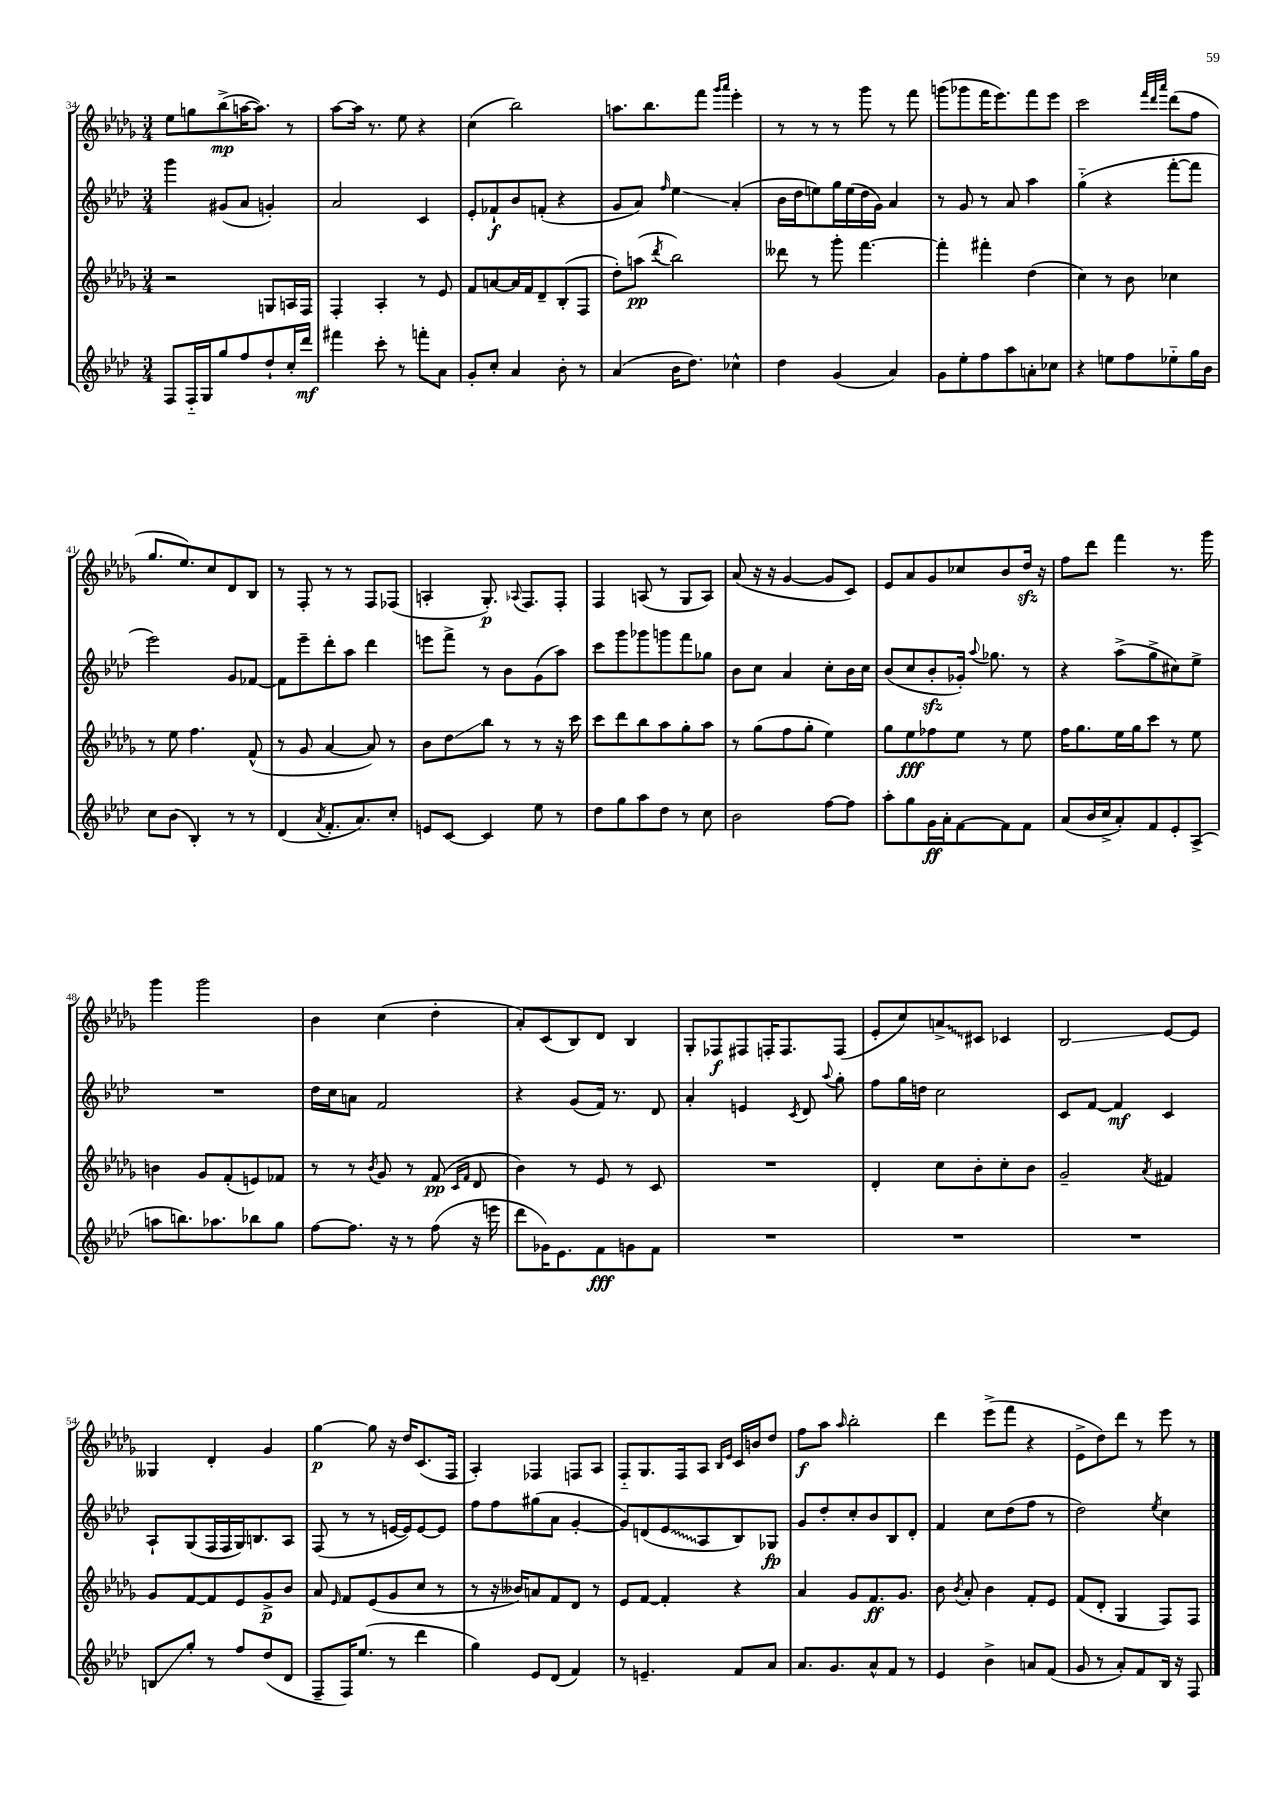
<<
\new StaffGroup <<
\new Staff = "s0" {
    \clef treble \key des \major \numericTimeSignature \time 3/4
    \autoBeamOff ees''8[ g''8 bes''8->\mp( a''16~ a''8.]) r8 |
    aes''8[~ aes''16] r8. ees''8 r4 |
    c''4( bes''2) |
    a''8.[ bes''8. f'''8] \grace { ges'''16[ aes'''16] } ees'''4-. |
    r8 r8 r8 ges'''8 r8 f'''8 |
    g'''8[( ges'''8 f'''16 ees'''8.) f'''8 ees'''8] |
    c'''2 \grace { f'''32[ des'''32 aes'''32] } des'''8[( f''8] |
    ges''8.[ ees''8.) c''8 des'8 bes8] |
    r8 f8-. r8 r8 f8[ fes8]( |
    a4-. ges8.-.\p) \appoggiatura { aes8 } f8.[ f8]-. |
    f4 a8( r8 ges8[ a8]) |
    aes'8( r16 r16 ges'4~ ges'8[ c'8]) |
    ees'8[ aes'8 ges'8 ces''8 bes'8 des''16]\sfz r16 |
    f''8[ des'''8] f'''4 r8. ges'''16 |
    ges'''4 ges'''2 |
    bes'4 c''4( des''4-. |
    aes'8[-.) c'8( bes8) des'8] bes4 |
    ges8[-. fes8\f fis8 f16-. f8. f8]( |
    ees'8[-. c''8) \once \override Glissando.style = #'zigzag a'8->\glissando cis'8] ces'4 |
    bes2\glissando ees'8[~ ees'8] |
    geses4 des'4-. ges'4 |
    ges''4~\p ges''8 r16 des''16[ c'8.( f16] |
    aes4-.) fes4 f8[ aes8] |
    f8[-_ ges8. f16 aes8] \grace { bes16[ ees'16] } c'16[ b'16 des''8] |
    f''8[\f aes''8] \grace { aes''16 } bes''2-. |
    des'''4 ees'''8[->( f'''8] r4 |
    ees'8[-> des''8) des'''8] r8 ees'''8 r8 \bar "|." |
}
\new Staff = "s1" {
    \clef treble \key aes \major \numericTimeSignature \time 3/4
    \autoBeamOff g'''4 gis'8[( aes'8] g'4-.) |
    aes'2 c'4 |
    ees'8[-. fes'8-!\f bes'8 f'8]-.( r4 |
    g'8[ aes'8]) \grace { f''16 } ees''4\glissando aes'4-.( |
    bes'16[ des''16 e''8) g''16 e''16( des''16 g'16]) aes'4 |
    r8 g'8 r8 aes'8 aes''4 |
    g''4-_( r4 f'''8[~-. f'''8] |
    ees'''2) g'8[ fes'8]~ |
    fes'8[ ees'''8-- des'''8-. aes''8] des'''4 |
    e'''8[ f'''8]-> r8 bes'8[ g'8( aes''8]) |
    c'''8[ g'''8 ges'''8 g'''8 f'''8 ges''8] |
    bes'8[ c''8] aes'4 c''8[-. bes'16 c''16] |
    bes'8[( c''8 bes'8-.\sfz ges'16]-.) \appoggiatura { aes''8 } ges''8. r8 |
    r4 aes''8[->( g''8-> cis''8) ees''8]-> |
    R2. |
    des''16[ c''16 a'8] f'2 |
    r4 g'8[( f'16]) r8. des'8 |
    aes'4-. e'4 \acciaccatura { c'8 } des'8 \appoggiatura { aes''8 } g''8-. |
    f''8[ g''16 d''16] c''2 |
    c'8[ f'8]~ f'4\mf c'4 |
    aes8[-! g8( f16 f16 g16) b8. aes8] |
    f8( r8 r8 e'16[~ e'16) e'8~ e'8] |
    f''8[ f''8 gis''8( aes'8] g'4~-. |
    g'8[) d'8( \once \override Glissando.style = #'zigzag ees'8\glissando aes8 bes8) ges8]\fp |
    g'8[ des''8-. c''8-. bes'8 bes8 des'8]-. |
    f'4 c''8[ des''8( f''8] r8 |
    des''2) \acciaccatura { ees''8 } c''4 \bar "|." |
}
\new Staff = "s2" {
    \clef treble \key des \major \numericTimeSignature \time 3/4
    \autoBeamOff r2 g8[ a16 f16] |
    f4-. aes4-. r8 ees'8 |
    f'8[ a'8~ a'16 f'16 des'8-- bes8-.( f8] |
    des''8[-.) a''8]\pp( \acciaccatura { des'''8 } bes''2) |
    deses'''8 r8 ges'''8-. f'''4.~ |
    f'''4-. fis'''4-. des''4( |
    c''4) r8 bes'8 ces''4 |
    r8 ees''8 f''4. f'8-^( |
    r8 ges'8 aes'4~ aes'8) r8 |
    bes'8[ des''8\glissando bes''8] r8 r8 r16 c'''16 |
    c'''8[ des'''8 bes''8 aes''8 ges''8-. aes''8] |
    r8 ges''8[( f''8 ges''8]-. ees''4) |
    ges''8[ ees''8\fff fes''8 ees''8] r8 ees''8 |
    f''16[ ges''8. ees''16 ges''16 c'''8] r8 ees''8 |
    b'4 ges'8[ f'8-.( e'8) fes'8] |
    r8 r8 \acciaccatura { bes'8 } ges'8 r8 f'8\pp( \grace { c'16[ f'16] } des'8 |
    bes'4) r8 ees'8 r8 c'8 |
    R2. |
    des'4-. c''8[ bes'8-. c''8-. bes'8] |
    ges'2-- \acciaccatura { aes'8 } fis'4 |
    ges'8[ f'8~ f'8 ees'8 ges'8->\p bes'8] |
    aes'8 \grace { ees'16 } f'8[ ees'8( ges'8 c''8] r8 |
    r8 r16 beses'16[) a'8 f'8 des'8] r8 |
    ees'8[ f'8]~ f'4-. r4 |
    aes'4 ges'8[ f'8.\ff ges'8.] |
    bes'8 \acciaccatura { bes'8 } aes'8-. bes'4 f'8[-. ees'8] |
    f'8[( des'8]-. ges4 f8[) f8] \bar "|." |
}
\new Staff = "s3" {
    \clef treble \key aes \major \numericTimeSignature \time 3/4
    \autoBeamOff f8[ f16-_ g16 g''8 f''8 des''8-! c''16-. des'''16]\mf |
    fis'''4 c'''8-. r8 f'''8[-. aes'8] |
    g'8[-. c''8]-. aes'4 bes'8-. r8 |
    aes'4( bes'16[ des''8.]) ces''4-^ |
    des''4 g'4( aes'4) |
    g'8[ ees''8-. f''8 aes''8 a'8-. ces''8] |
    r4 e''8[ f''8 ees''8-_ g''16 bes'16] |
    c''8[ bes'8]( bes4-.) r8 r8 |
    des'4( \acciaccatura { aes'8 } f'8.[-. aes'8.) c''8]-. |
    e'8[ c'8]~ c'4 ees''8 r8 |
    des''8[ g''8 aes''8 des''8] r8 c''8 |
    bes'2 f''8[~ f''8] |
    aes''8[-. g''8 g'16\ff aes'16-. f'8~ f'8 f'8] |
    aes'8[( bes'16 c''16-> aes'8-.) f'8 ees'8-. aes8]->( |
    a''8[ b''8.) aes''8. bes''8 g''8] |
    f''8[~ f''8.] r16 r8 f''8( r16 e'''16 |
    des'''8[ ges'16) ees'8. f'8\fff g'8 f'8] |
    R2. |
    R2. |
    R2. |
    b8[\glissando g''8]-. r8 f''8[ des''8( des'8] |
    f8[-- f16) ees''8.]( r8 des'''4 |
    g''4) ees'8[ des'8]( f'4) |
    r8 e'4.-- f'8[ aes'8] |
    aes'8.[ g'8. aes'8-^ f'8] r8 |
    ees'4 bes'4-> a'8[ f'8]( |
    g'8 r8 aes'8[-.) f'8 bes16] r16 f8 \bar "|." |
}
>>
>>
\layout { \context { \Score currentBarNumber = #34 } }
